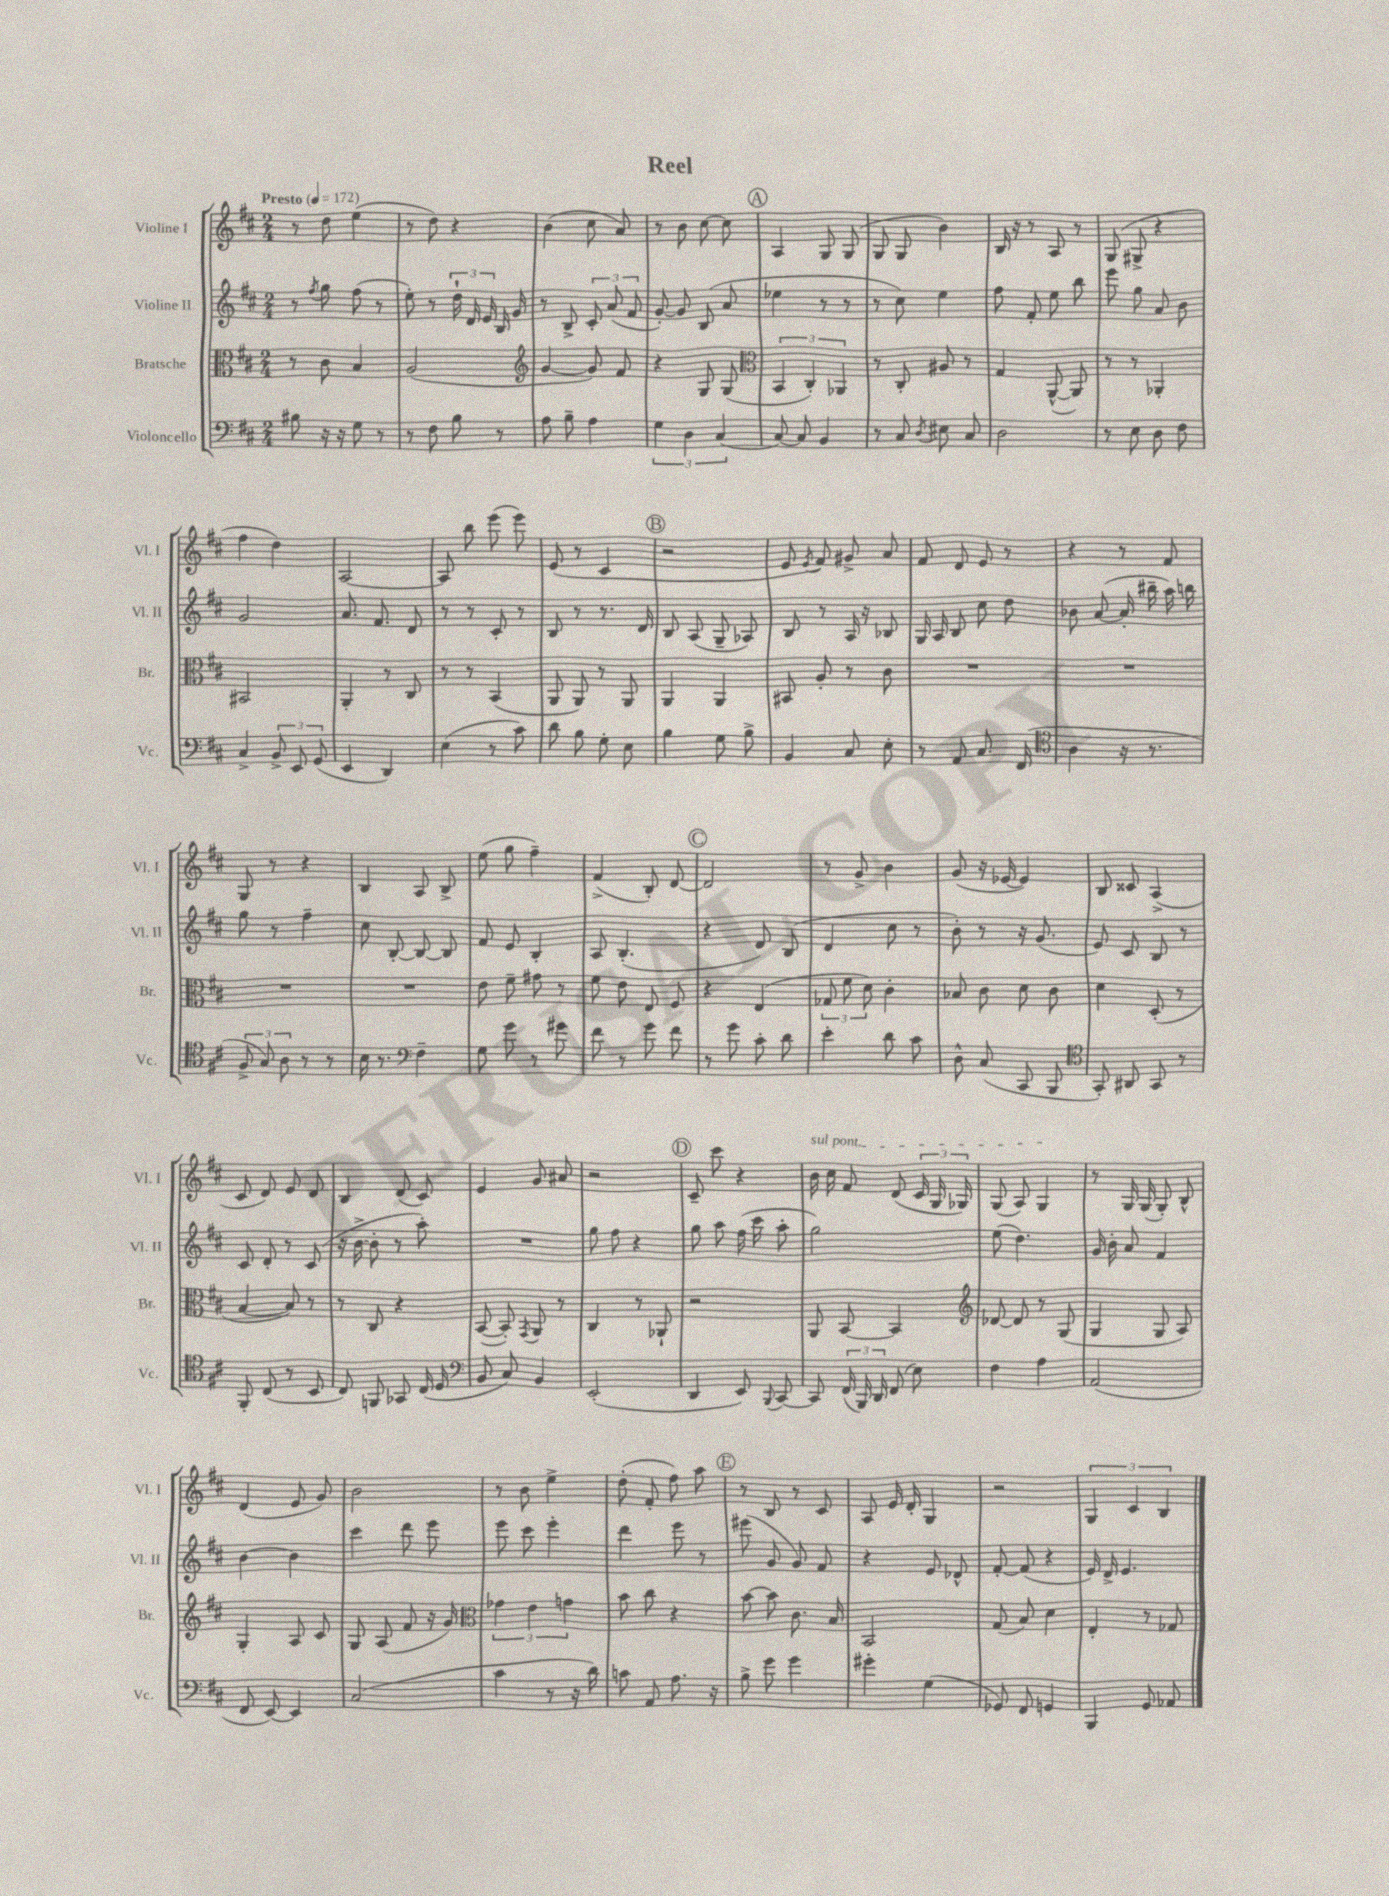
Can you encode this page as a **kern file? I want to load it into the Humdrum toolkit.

**kern	**kern	**kern	**kern
*staff4	*staff3	*staff2	*staff1
*clefF4	*clefC3	*clefG2	*clefG2
*k[f#c#]	*k[f#c#]	*k[f#c#]	*k[f#c#]
*M2/4	*M2/4	*M2/4	*M2/4
*MM172	*MM172	*MM172	*MM172
8B#	8r	8r	8r
.	.	8qff#	.
16r	8c#	8gg	8dd
16r	.	.	.
8G	4B	(8ff#	(4ee
8r	.	8r	.
=	=	=	=
8r	(2A	8ee')	8r
8F#	.	8r	8dd)
8B	.	24dd`	4r
.	.	24d	.
.	.	24e	.
8r	.	16B	.
.	.	16g	.
=	=	=	=
*	*clefG2	*	*
8A	[4g	8r	(4b
8B~	.	8B^	.
4A	8g])	12c#'	8cc#
.	.	(12a	.
.	8f#	.	8a)
.	.	12f#	.
=	=	=	=
6G	4r	[8g')	8r
.	.	8g]	8b
6D	.	.	.
.	8G	(8B	[8cc#
(6C#	.	.	.
.	(8G	8a	8cc#]
=	=	=	=
*	*clefC3	*	*
[8C#)	6BB	4ee-	4A
8C#]	.	.	.
.	6C#')	.	.
4BB	.	8r	8G
.	6AA-	.	.
.	.	8r	(8G
=	=	=	=
8r	8r	8r	8G
8C#	8C#'	8cc#)	8G
8qD	.	.	.
8E#	8A#	4ee	4b)
8C#	8r	.	.
=	=	=	=
2D	4G	8ff#	16B
.	.	.	16r
.	.	8f#'	8r
.	([8AA^^	8ee	8A
.	8AA])	8bb	8r
=	=	=	=
8r	8r	8eee	(8G
8E	8r	8gg	8G#^
8D	4AA-'	8a	4r
8F#	.	8b	.
=	=	=	=
4C#^	2BB#	2g	4ff#
12BB^	.	.	4dd)
12EE	.	.	.
(12GG	.	.	.
=	=	=	=
4EE	4AA'	8.a	[2A
.	.	8.f#	.
4DD)	8r	.	.
.	8C#	8d	.
=	=	=	=
(4E	8r	8r	8A]
.	8r	8r	8bb
8r	(4BB	8c#'	(8eee
8c#)	.	8r	8eee)
=	=	=	=
8d	8AA	8B	(8e
8B	8AA)	8r	8r
8G'	8r	8.r	4c#
8E	8AA	.	.
.	.	16d	.
=	=	=	=
4B	4AA	8B	2r
.	.	(8A	.
8G	4AA	8G~	.
8B^	.	8A-)	.
=	=	=	=
4BB	8BB#	8B	8e
.	.	.	8qe
.	8A'	8r	8f#)
8C#	8r	16A	8g#^
.	.	16r	.
8E'	8c#	8B-	8a
=	=	=	=
8r	2r	16G	8f#
.	.	16A	.
8AA	.	8B	8d
8.C#	.	8cc#	8e
.	.	8dd	8r
(16FF#	.	.	.
=	=	=	=
*clefC4	*	*	*
4A	2r	8b-	4r
.	.	([8a	.
16r	.	16a']	8r
8.r	.	16bb#~	.
.	.	16aa)	8f#
.	.	16bb	.
=	=	=	=
12F#^	2r	8gg	8G
12G)	.	.	.
.	.	8r	8r
12A	.	.	.
8r	.	4ff#~	4r
8r	.	.	.
=	=	=	=
16B	2r	8cc#	4B
8.r	.	.	.
.	.	[8B'	.
*clefF4	*	*	*
4F#~	.	8B_	8A
.	.	8B]	8B^
=	=	=	=
8G	8e	8f#	(8ee
8g	8f#~	8e	8gg
8r	8g#	4B'	4ff#~)
8g#	8r	.	.
=	=	=	=
8f#	8f#	8A	(4f#^
8r	8e	(4.B'	.
8g	8E	.	8B')
8f#	8F#	.	[8d
=	=	=	=
8r	4r	4r	2d]
8g	.	.	.
8c#'	(4E	8d)	.
8d	.	(8B	.
=	=	=	=
4e'	12G-	4d	8r
.	12f#	.	.
.	.	.	8g^
.	12d)	.	.
8d	4c#'	8cc#	4b
8c#	.	8r	.
=	=	=	=
8D^^	8B-	8b')	(8g
(8C#	8c#	8r	16r
.	.	.	[16e-
8CC#	8d	16r	4e-])
.	.	(8.g	.
8BBB	8c#	.	.
=	=	=	=
*clefC4	*	*	*
8GG')	4d	8e)	8B
8AA#	.	8c#	8c##
8GG	(8D'	8B	(4A^
8r	8r	8r	.
=	=	=	=
8FF#'	[4B	8c#	8c#
(8C#	.	8d'	8d)
8r	8B])	8r	8e
8BB	8r	(8c#	8d
=	=	=	=
8C#)	8r	16r	4B
.	.	[16b^	.
8FF	8C#	8b']	.
8GG-	4r	8r	(8d
(16C#	.	8aa')	8c#)
16D	.	.	.
=	=	=	=
*clefF4	*	*	*
8BB	([8BB	2r	4e
8C#)	8BB'])	.	.
.	8qGG	.	.
4BB	8AA	.	8g
.	8r	.	8a#
=	=	=	=
(2EE'	4C#	8gg	2r
.	.	8ff#	.
.	8r	4r	.
.	8AA-`	.	.
=	=	=	=
4DD	2r	8gg	8c#~
.	.	8aa	8ccc#
8EE)	.	(16ff#	4r
.	.	16ccc#	.
8qqBBB	.	.	.
[8CC#	.	8aa'	.
=	=	=	=
8CC#]	8AA	2gg)	16b
.	.	.	16cc#
(24FF#	[8BB	.	8f#
24BBB)	.	.	.
24DD	.	.	.
(8FF#	4BB]	.	(8d
8E)	.	.	24c#
.	.	.	24G
.	.	.	24G-)
=	=	=	=
*	*clefG2	*	*
4F#	[8d-	(8ee	(8G
.	8d-]	4.dd)	8A)
4A	8r	.	4G
.	(8G	.	.
=	=	=	=
(2AA	4G	16g	8r
.	.	16b'	.
.	.	8a	16G
.	.	.	(16G
.	8G	4f#	8G')
.	8A)	.	8B^^
=	=	=	=
8FF#	4G'	[4b	(4d
[8EE)	.	.	.
4EE]	8A	4b]	8e
.	8c#	.	8g)
=	=	=	=
(2C#	8G	4ccc#	2b
.	(8A	.	.
.	8f#	8ddd	.
.	16r	8eee	.
.	16g)	.	.
=	=	=	=
*	*clefC3	*	*
4c#	6g-	8eee	8r
.	.	8ccc#	8b
.	6e	.	.
8r	.	4eee'	4ee^
.	6g	.	.
16r	.	.	.
16d)	.	.	.
=	=	=	=
8c	8b	4ddd	(8dd'
8AA	8cc#	.	8f#'
8.A	4r	8eee	8ff#)
.	.	8r	8aa
16r	.	.	.
=	=	=	=
8B^	[8b	(8eee#	8r
8g	8b]	8g	8B
4g	8.c#	8g)	8r
.	.	8f#	8c#
.	16B	.	.
=	=	=	=
4g#'	2BB	4r	8A
.	.	.	16e
.	.	.	16d'
(4G	.	8e	4G
.	.	8d-^^	.
=	=	=	=
8GG-)	(8G	[8f#'	2r
8FF#	8B)	(8f#]	.
4GG	4d	4r	.
=	=	=	=
4BBB	4E'	16e)	6G
.	.	16d^	.
.	.	4.e	.
.	.	.	6c#
8GG	8r	.	.
.	.	.	6B
8AA-	8G-	.	.
==	==	==	==
*-	*-	*-	*-
